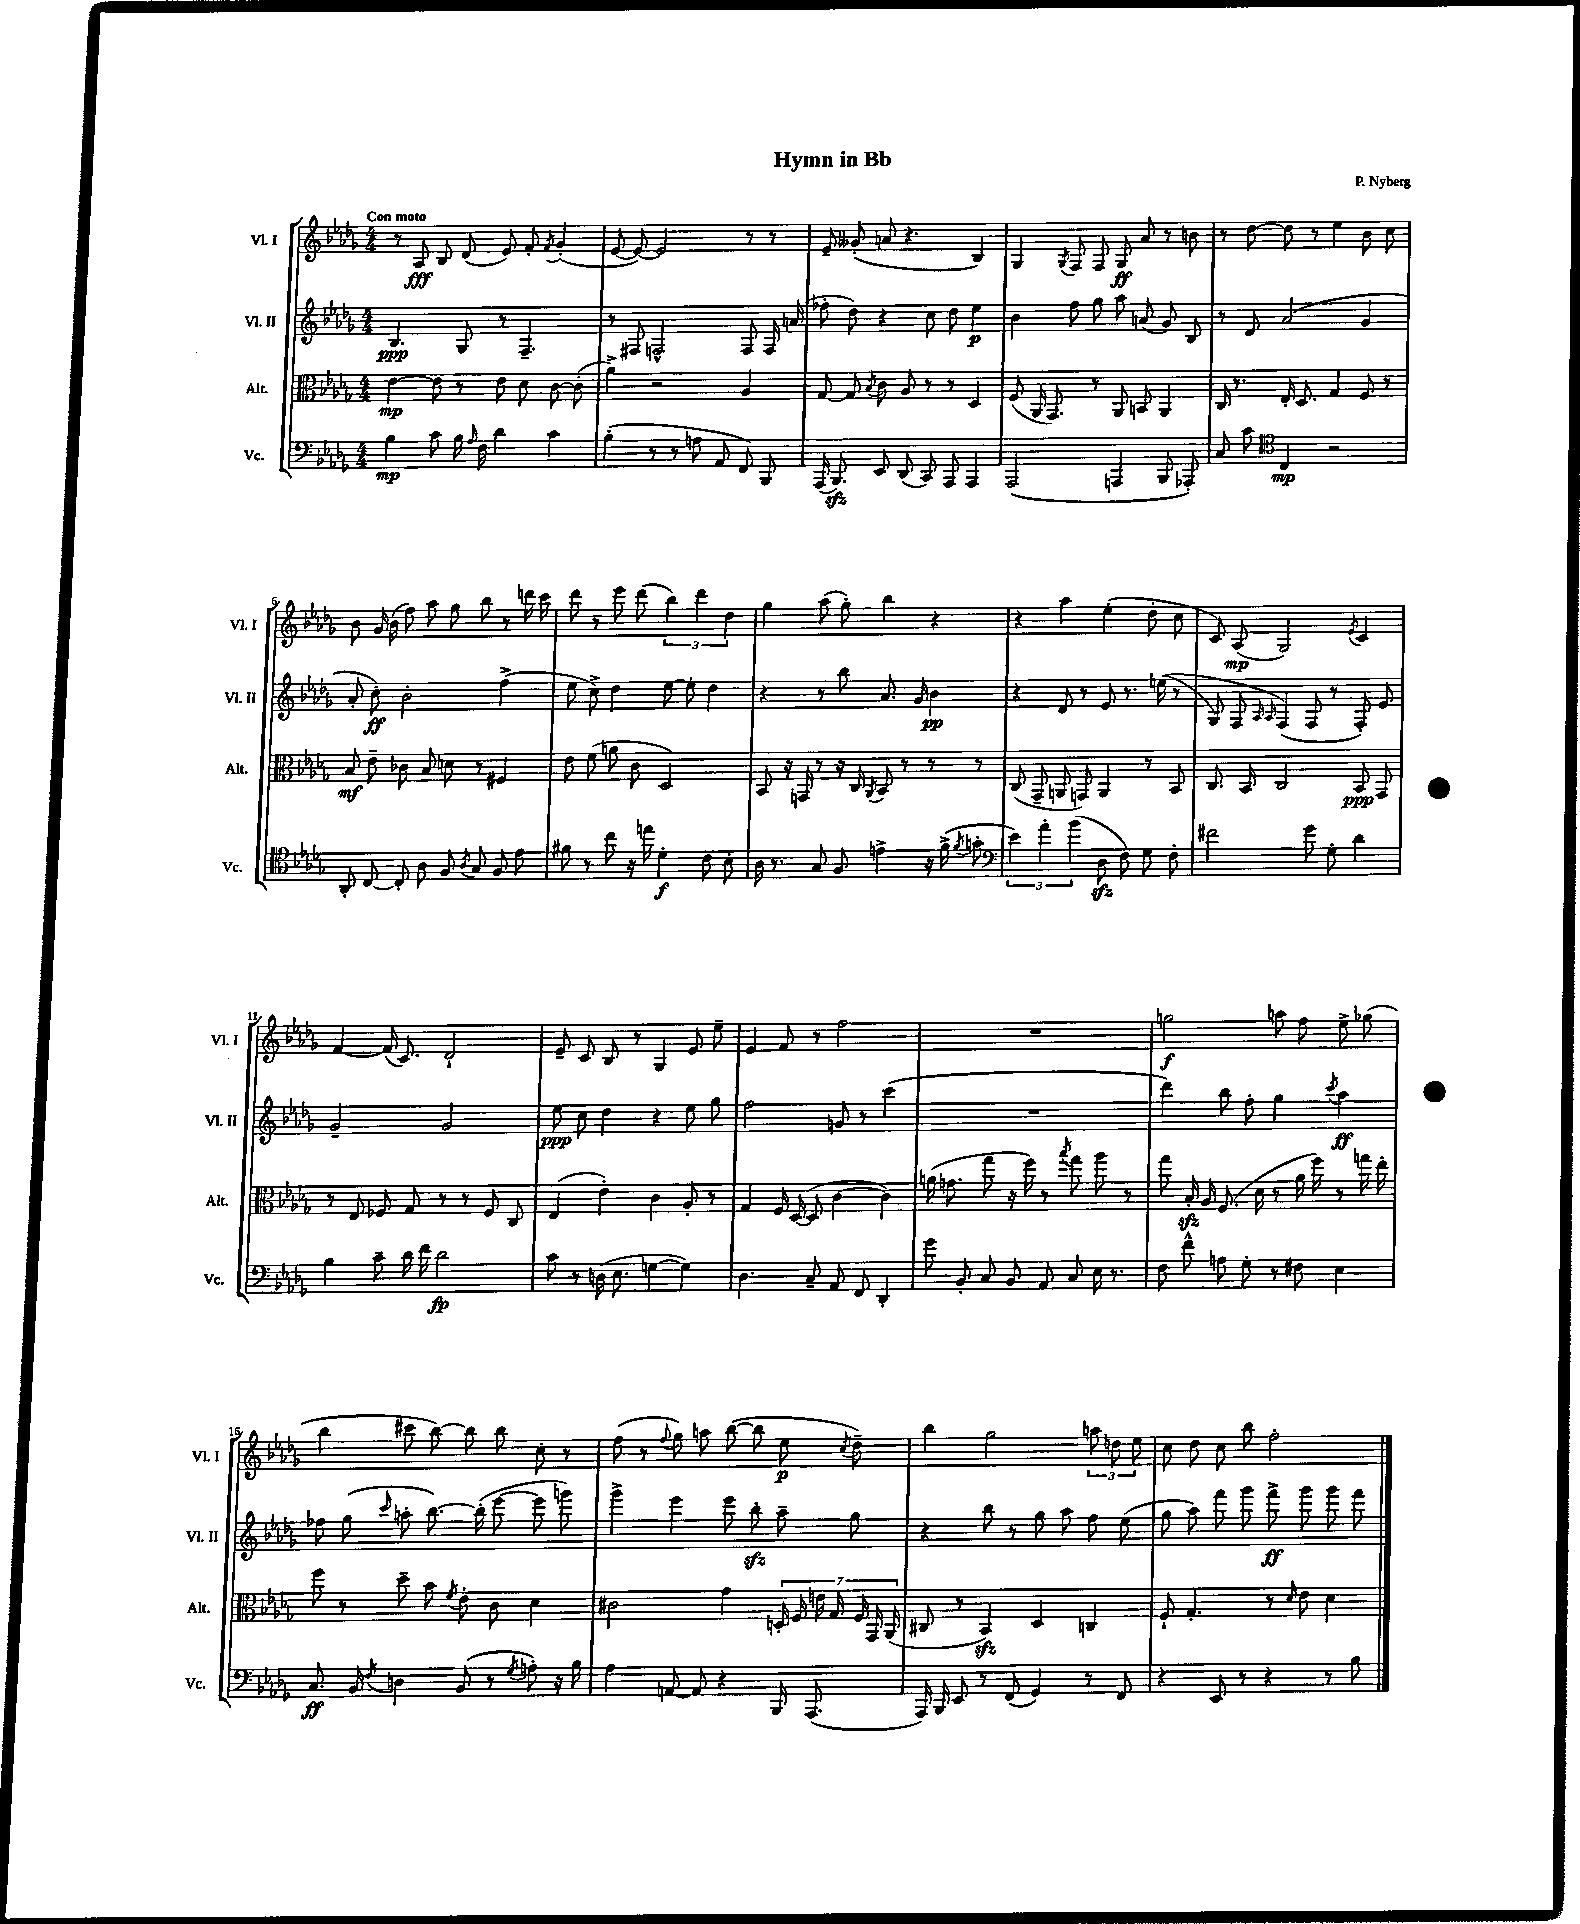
\header { title = "Hymn in Bb" composer = "P. Nyberg" }
<<
\new StaffGroup <<
\new Staff = "s0" \with { instrumentName = "Vl. I" shortInstrumentName = "Vl. I" } {
    \clef treble \key des \major \numericTimeSignature \time 4/4 \tempo "Con moto"
    \autoBeamOff r8 aes8\fff bes8 des'8( ees'8) f'8-. \acciaccatura { f'8 } ges'4-.( |
    ees'8~ ees'8~) ees'2 r8 r8 |
    ees'8-- geses'8-.( a'8 r4. bes4) |
    ges4 \acciaccatura { ges8 } f8 f8 ges8\ff aes'8 r8 b'8 |
    r8 des''8~ des''8 r8 ees''4 bes'8 c''8 |
    bes'8 ges'16 bes'16( f''8) aes''8 ges''8 bes''8 r8 d'''16 c'''16 |
    des'''8 r8 ees'''8 des'''8( \tuplet 3/2 { bes''4) des'''4 des''4 } |
    ges''4 aes''8( ges''8-.) bes''4 r4 |
    r4 aes''4 ees''4-.( des''8-. c''8 |
    c'8) aes8\mp( ges2) \acciaccatura { ees'8 } c'4 |
    f'4~ f'16( c'8.) des'2-! |
    ees'8-- c'8 bes8 r8 ges4 ees'8 ees''8-- |
    ees'4 f'8 r8 f''2 |
    R1 |
    g''2\f a''8 f''8 ees''8-> ges''8( |
    bes''4 cis'''8 bes''8~) bes''8 bes''8 c''8-. r8 |
    f''8( r8 \appoggiatura { f''8 } ges''8) a''8 bes''8~( bes''8 ees''8\p \acciaccatura { c''8 } des''8--) |
    bes''4 ges''2 \tuplet 3/2 { a''8 d''8 ees''8 } |
    c''8 des''8 c''8 bes''8 f''2-. \bar "|." |
}
\new Staff = "s1" \with { instrumentName = "Vl. II" shortInstrumentName = "Vl. II" } {
    \clef treble \key des \major \numericTimeSignature \time 4/4
    \autoBeamOff bes4.\ppp ges8 r8 f4.-- |
    r8 fis8 f2-^ f8 f16 a'16( |
    fes''8-. des''8) r4 c''8 des''8 ees''4\p |
    bes'4 f''8 ges''8 aes''8 a'8( ges'8) bes8 |
    r8 des'8 aes'2( ges'4 |
    aes'8-. c''8-.\ff) bes'2-. f''4->( |
    ees''8 c''8->) des''4 ees''8~ ees''8-. des''4 |
    r4 r8 bes''8 aes'8. ges'16 bes'4\pp |
    r4 des'8 r8 ees'8 r8. e''16(\( r8 |
    ges8) f8 \grace { aes16 aes16 } f4(\) f8 r8 f8-.) ees'8 |
    ges'2-- ges'2 |
    ees''8\ppp c''8 des''4 r4 ees''8 ges''8 |
    f''2 g'8 r8 c'''4( |
    R1 |
    des'''4) bes''8 f''8-. ges''4 \acciaccatura { c'''8 } aes''4\ff |
    fes''8 ges''8( \grace { c'''16 } a''8-. bes''8.~) bes''16-.( ees'''8~ ees'''8 g'''8) |
    ges'''4-> ees'''4 ees'''8 bes''8-.\sfz aes''8-- ges''8 |
    r4 bes''8 r8 ges''8 aes''8 f''8 ees''8( |
    ges''8 aes''8) f'''8 ges'''8 f'''8->\ff ges'''8 ges'''8 f'''8 \bar "|." |
}
\new Staff = "s2" \with { instrumentName = "Alt." shortInstrumentName = "Alt." } {
    \clef alto \key des \major \numericTimeSignature \time 4/4
    \autoBeamOff ees'4~\mp ees'8 r8 ees'8 des'8 c'8~ c'8-.( |
    aes'4->) r2 aes4 |
    ges8~ ges8 \acciaccatura { bes8 } c'8 aes8 r8 r8 des4 |
    f8( aes,16 ges,8.) r8 aes,8 b,8 aes,4 |
    c16 r8. ees16-. des8. ges4 f8 r8 |
    bes8\mf ees'8-- ces'8 bes8 d'8 r8 fis4 |
    ees'8 f'8( a'8 c'8 des2) |
    bes,8 r16 g,16 r8 r16 c16 \acciaccatura { aes,8 } bes,8 r8 r8 r8 |
    c8( ges,8-- a,8 g,8) a,4 r8 bes,8 |
    c8. bes,16 c2 bes,8\ppp ges,8 |
    r8 ees8 fes8 ges8 r8 r8 fes8 c8 |
    ees4( ees'4-.) c'4 aes8-. r8 |
    ges4 f16 des16~( des8 c'4~ c'4) |
    a'16( g'8. ges''8 r16 f''16) r8 \acciaccatura { bes''8 } ges''8 aes''8 r8 |
    ges''8 bes16-.\sfz aes16 f8.( des'16 r8 aes'16 f''16) r8 g''16 ees''16-. |
    f''8 r8 des''8-- bes'8 \acciaccatura { f'8 } ees'8-. c'8 des'4 |
    cis'2 ges'4 \tuplet 7/4 { d16-. f16 e'16 ges16 f16 ges,16 aes,16( } |
    cis8 r8 bes,4\sfz) des4 c4 |
    f8-! ges4.-. r8 \grace { des'16 } ees'8 des'4 \bar "|." |
}
\new Staff = "s3" \with { instrumentName = "Vc." shortInstrumentName = "Vc." } {
    \clef bass \key des \major \numericTimeSignature \time 4/4
    \autoBeamOff bes4\mp c'8 bes16 \grace { aes16 } f16 des'4 c'4 |
    bes4-.( r8 r8 a8 aes,8 f,8) bes,,8 |
    aes,,16( bes,,8.\sfz) ees,8 des,8( c,8) aes,,8 aes,,4 |
    aes,,2( a,,4 bes,,8 aes,,8-.) |
    c8 c'8 \clef tenor c4\mp r2 |
    aes,8-. c8~ c8-. aes8 f8 \acciaccatura { aes8 } ges8 f8 ees'8 |
    fis'8 r8 c''8 r16 e''16 des'4-.\f c'8 bes8-. |
    aes16 r8. ges8 f8 e'4-> r16 f'16->( \acciaccatura { f'8 } g'8-. |
    \clef bass \tuplet 3/2 { ees'4) aes'4-. bes'4( } des8\sfz f8) ges8 f8-. |
    fis'2 ges'8 ges8-. des'4 |
    bes4 c'8-- des'16 f'16 des'2\fp |
    c'8 r8 d16( ees8. g4~ g4) |
    des4. c8-- aes,8 f,8 des,4-. |
    ges'8 bes,8-. c8 bes,8 aes,8 c8 ees16 r8. |
    f8 f'8-^ a8 ges8-. r8 fis8 ees4 |
    c8.\ff bes,16 \acciaccatura { f8 } d4 bes,8( r8 \acciaccatura { ges8 } a8-.) r16 bes16 |
    aes4 a,8~ a,8 r4 bes,,16 aes,,8.( |
    aes,,16) bes,,16 ees,8 r8 f,8( ges,4) r8 f,8 |
    r4 ees,8 r8 r4 r8 bes8 \bar "|." |
}
>>
>>
